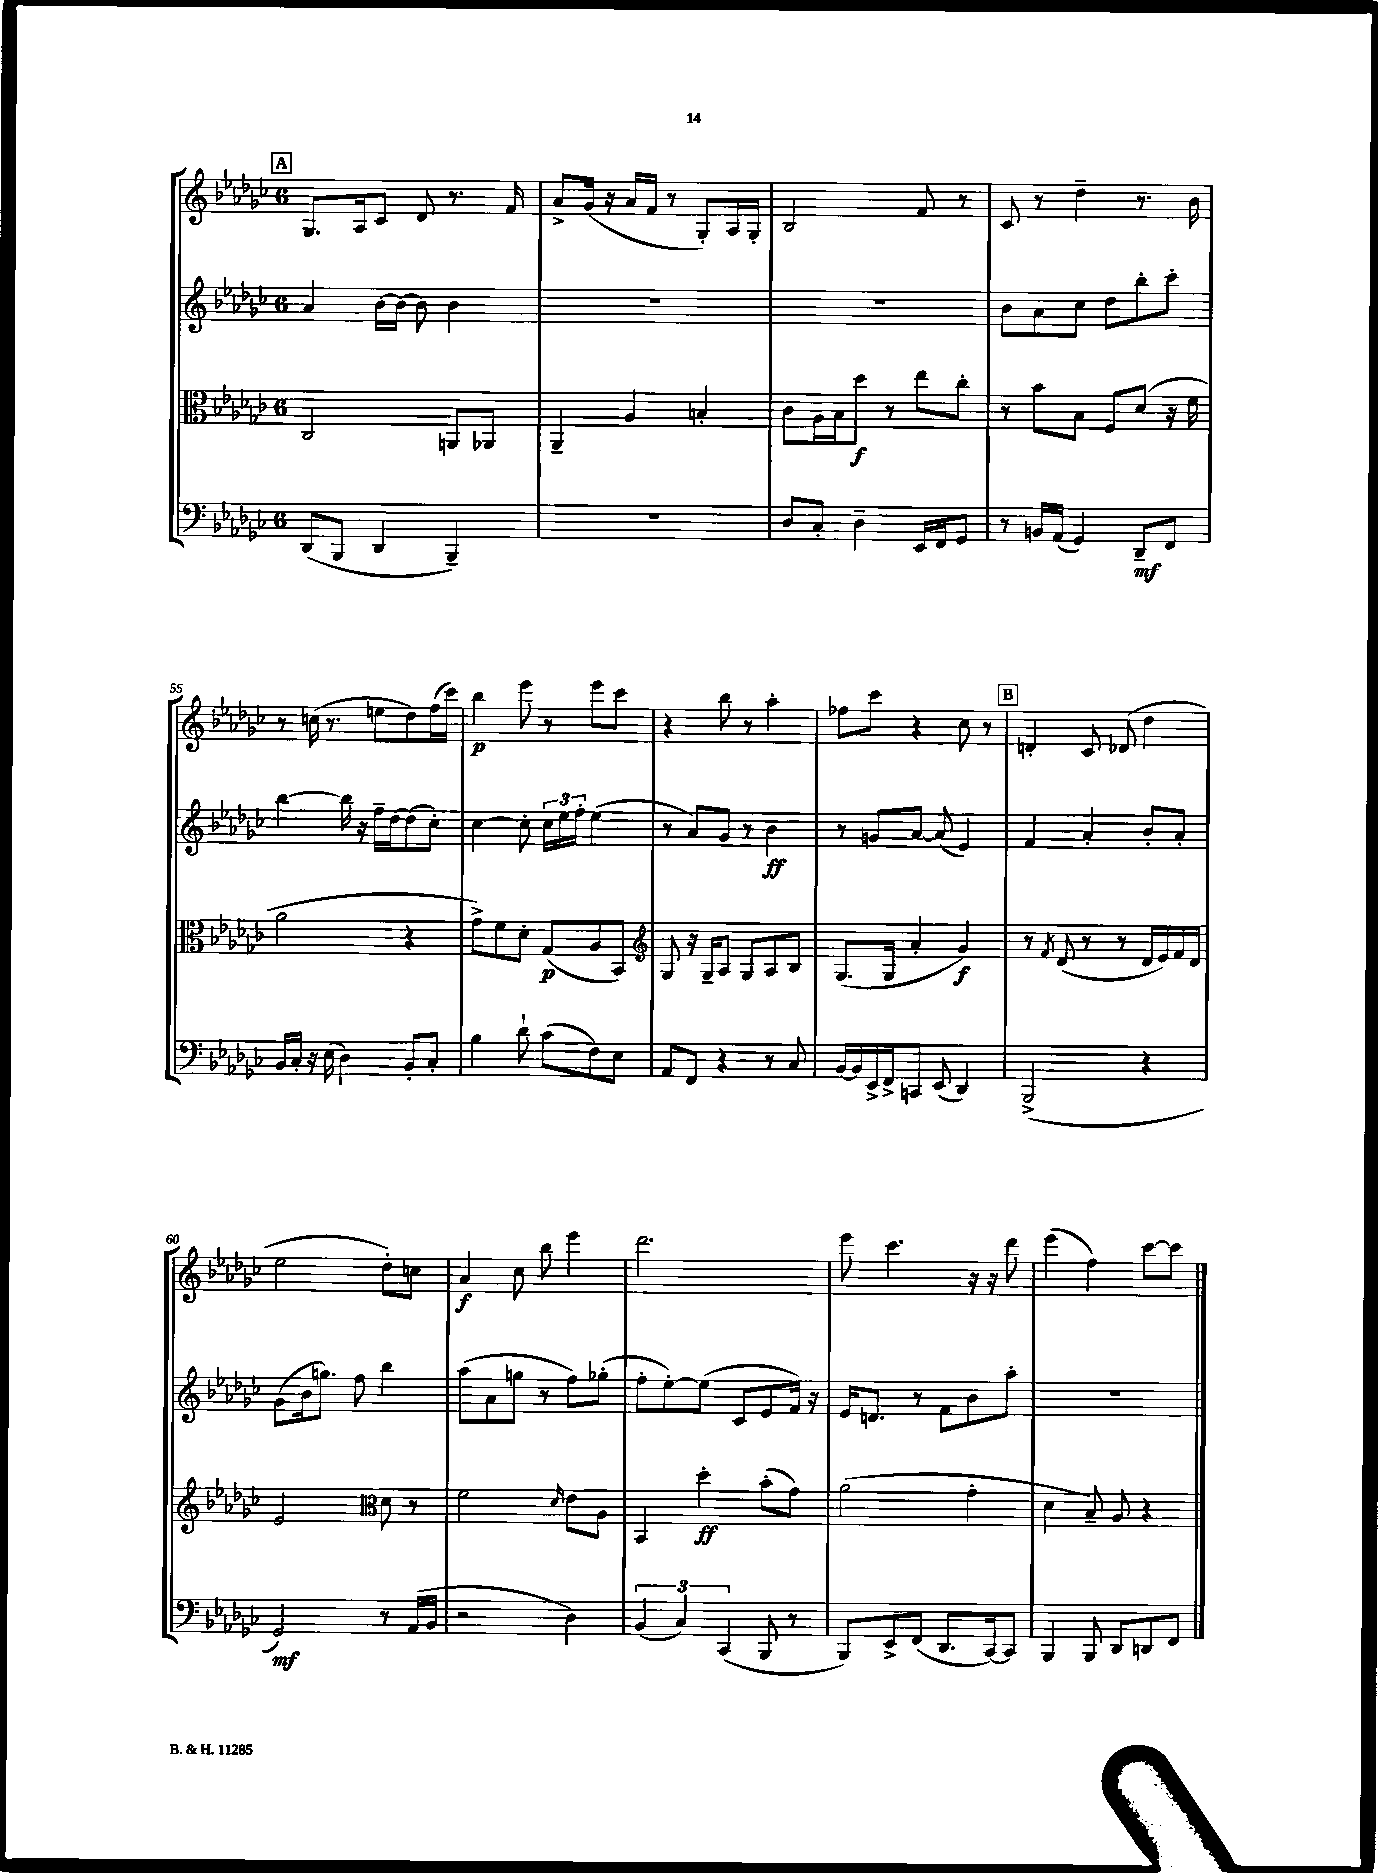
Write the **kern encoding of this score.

**kern	**kern	**kern	**kern
*staff4	*staff3	*staff2	*staff1
*clefF4	*clefC3	*clefG2	*clefG2
*k[b-e-a-d-g-c-]	*k[b-e-a-d-g-c-]	*k[b-e-a-d-g-c-]	*k[b-e-a-d-g-c-]
*M6/8	*M6/8	*M6/8	*M6/8
(8DD-/L	2C-/	4a-/	8.G-/L
8BBB-/J	.	.	.
.	.	.	16A-/k
4DD-/	.	[16b-\LL	8c-/J
.	.	16b-\_JJ	.
.	.	8b-\]	8d-/
4BBB-~/)	8AA/L	4b-\	8.r
.	8AA-/J	.	.
.	.	.	16f/
=	=	=	=
2.r	4AA-~/	2.r	8a-^/L
.	.	.	(16g-/Jk
.	.	.	16r
.	4A-/	.	16a-/LL
.	.	.	16f/JJ
.	.	.	8r
.	4B'/	.	8G-'/L)
.	.	.	16A-/L
.	.	.	16G-'/JJ
=	=	=	=
8D-/L	8c-\L	2.r	2B-/
8C-'/J	16A-\L	.	.
.	16B-\J	.	.
4D-~\	8dd-\J	.	.
.	8r	.	.
16EE-/LL	8ee-\L	.	8f/
16FF/J	.	.	.
8GG-/J	8cc-'\J	.	8r
=	=	=	=
8r	8r	8b-\L	8c-/
16BB/LL	8b-\L	8a-\	8r
(16AA-/JJ	.	.	.
4GG-/)	8B-\J	8cc-\J	4dd-~\
.	8F/L	8dd-\L	.
8DD-~/L	(8d-/J	8bb-'\	8.r
8FF/J	16r	8ccc-'\J	.
.	16f\	.	16b-\
=	=	=	=
16BB-/LL	2a-\	[4bb-\	8r
16C-'/JJ	.	.	.
16r	.	.	(16cc\
(16E-\	.	.	8.r
4D-\)	.	16bb-\]	.
.	.	16r	.
.	.	16ff~\LL	8ee\L
.	.	[16dd-\J	.
8BB-'/L	4r	(8dd-\]	8dd-\)
8C-'/J	.	8cc-'\J)	(16ff\L
.	.	.	16ccc-\JJ)
=	=	=	=
4B-\	8g-^\L)	[4cc-\	4bb-\
.	8f\	.	.
8d-`\	8d-'\J	8cc-'\]	8eee-\
(8c-\L	(8G-/L	24cc-\LL	8r
.	.	24ee-\	.
.	.	24ff'\JJ	.
8F\)	8A-/	(4ee-\	8eee-\L
8E-\J	8BB-/J)	.	8ccc-\J
=	=	=	=
*	*clefG2	*	*
8AA-/L	8G-/	8r	4r
8FF/J	16r	8a-/L)	.
.	16G-~/LK	.	.
4r	8A-/J	8g-/J	8bb-\
.	8G-/L	8r	8r
8r	8A-/	4b-\	4aa-'\
8C-/	8B-/J	.	.
=	=	=	=
[16BB-/LL	(8.G-/L	8r	8ff-\L
16BB-/]	.	.	.
16EE-^/	.	8g/L	8ccc-\J
16FF^/J	16G-/Jk	.	.
8CC/J	4a-'/	[8a-/J	4r
(8EE-/	.	(8a-/]	.
4DD-/)	4g-/)	4e-/)	8cc-\
.	.	.	8r
=	=	=	=
(2BBB-^/	8r	4f/	4d'/
.	8qf/	.	.
.	(8d-/	.	.
.	8r	4a-'/	8c-/
.	8r	.	(8d-/
4r	16d-/LL	8b-'/L	4dd-\
.	16e-/)	.	.
.	16f/	8a-'/J	.
.	16d-/JJ	.	.
=	=	=	=
2GG-/)	2e-/	(8g-\L	2ee-\
.	.	16b-\k	.
.	.	8.gg\J)	.
.	.	8ff\	.
*	*clefC3	*	*
8r	8d-\	4bb-\	8dd-'\L)
(16AA-/LL	8r	.	8cc\J
16BB-/JJ	.	.	.
=	=	=	=
2r	2f\	(8aa-\L	4a-/
.	.	8a-\	.
.	.	8gg\J	8cc-\
.	.	8r	8bb-\
.	16qqd-/	.	.
4D-\)	8e-\L	8ff\L)	4eee-\
.	8A-\J	(8gg-'\J	.
=	=	=	=
(6BB-/	4BB-/	8ff'\L	2.ddd-\
.	.	[8ee-'\)	.
6C-/)	.	.	.
.	4dd-'\	(8ee-\]J	.
(6CC-/	.	.	.
.	.	8c-/L	.
8BBB-/	(8b-'\L	8e-/	.
8r	8g-\J)	16f/Jk)	.
.	.	16r	.
=	=	=	=
8BBB-/L)	(2a-\	16e-/LK	8eee-\
.	.	8.d/J	.
8EE-^/	.	.	4.ccc-\
(8FF/J	.	8r	.
8.DD-/L	.	8f\L	.
.	4g-'\	8b-\	16r
[16CC-/k)	.	.	16r
8CC-/]J	.	8aa-'\J	8ddd-\
=	=	=	=
4BBB-/	4d-\	2.r	(4eee-\
8BBB-/	8B-~/)	.	4ff\)
8DD-/L	8A-/	.	.
8DD/	4r	.	[8ccc-\L
8FF/J	.	.	8ccc-\]J
==	==	==	==
*-	*-	*-	*-
